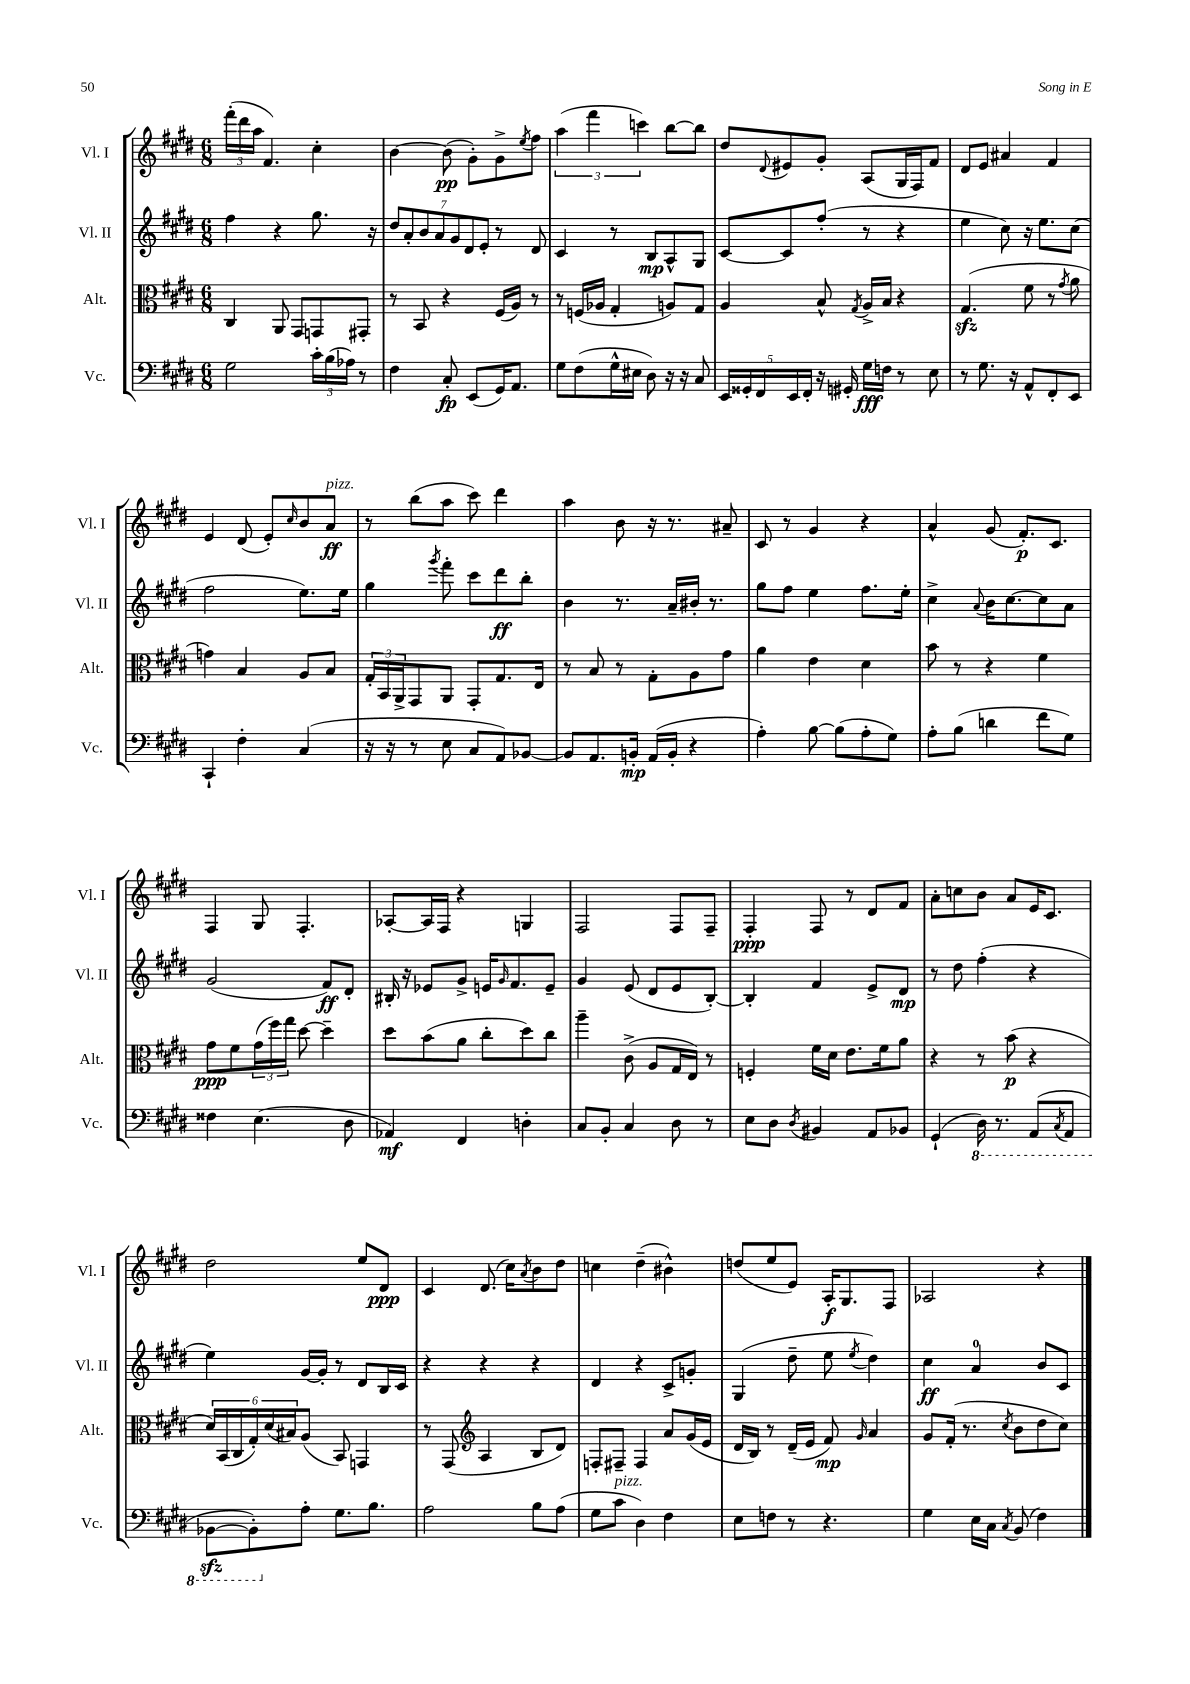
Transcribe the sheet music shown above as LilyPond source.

<<
\new StaffGroup <<
\new Staff = "s0" \with { instrumentName = "Vl. I" shortInstrumentName = "Vl. I" } {
    \clef treble \key e \major \numericTimeSignature \time 6/8
    \tuplet 3/2 { fis'''16-.( dis'''16 a''16 } fis'4.) cis''4-. |
    b'4~ b'8\pp( gis'8-.) gis'8-> \acciaccatura { e''8 } fis''8 |
    \tuplet 3/2 { a''4( fis'''4 c'''4) } b''8~ b''8 |
    dis''8 \appoggiatura { dis'8 } eis'8 gis'8-. a8( gis16 fis16) fis'8 |
    dis'8 e'8 ais'4 fis'4 |
    e'4 dis'8( e'8-.) \grace { cis''16 } b'8 a'8\ff^\markup { \italic "pizz." } |
    r8 b''8( a''8 cis'''8) dis'''4 |
    a''4 b'8 r16 r8. ais'8-- |
    cis'8 r8 gis'4 r4 |
    a'4-^ gis'8( fis'8.-.\p) cis'8. |
    fis4 gis8 fis4.-. |
    aes8~-. aes16 fis16 r4 g4 |
    fis2 fis8 fis8-- |
    fis4-.\ppp fis8 r8 dis'8 fis'8 |
    a'8-. c''8 b'8 a'8 e'16 cis'8. |
    dis''2 e''8 dis'8\ppp |
    cis'4 dis'8.( cis''16) \acciaccatura { a'8 } b'8 dis''8 |
    c''4 dis''4--( bis'4-^) |
    d''8( e''8 e'8) a16-.\f gis8. fis8 |
    aes2 r4 \bar "|." |
}
\new Staff = "s1" \with { instrumentName = "Vl. II" shortInstrumentName = "Vl. II" } {
    \clef treble \key e \major \numericTimeSignature \time 6/8
    fis''4 r4 gis''8. r16 |
    \tuplet 7/4 { dis''8 a'8-. b'8 a'8 gis'8 dis'8 e'8-. } r8 dis'8 |
    cis'4 r8 b8\mp a8-^ gis8 |
    cis'8~ cis'8 fis''8-.( r8 r4 |
    e''4 cis''8) r16 e''8. cis''8( |
    fis''2 e''8.) e''16 |
    gis''4 \acciaccatura { gis'''8 } fis'''8-. cis'''8 dis'''8\ff b''8-. |
    b'4 r8. a'16-- bis'16-. r8. |
    gis''8 fis''8 e''4 fis''8. e''16-. |
    cis''4-> \appoggiatura { a'8 } b'16 cis''8.~ cis''8 a'8 |
    gis'2( fis'8\ff) dis'8-. |
    bis16-. r16 ees'8 gis'8-> e'16 \grace { gis'16 } fis'8. e'8-- |
    gis'4 e'8( dis'8 e'8 b8~-.) |
    b4-. fis'4 e'8-> dis'8\mp |
    r8 dis''8 fis''4-.( r4 |
    e''4) gis'16~ gis'16-. r8 dis'8 b16 cis'16 |
    r4 r4 r4 |
    dis'4 r4 cis'8-> g'8-. |
    gis4( dis''8-- e''8 \acciaccatura { e''8 } dis''4) |
    cis''4\ff a'4-0 b'8 cis'8 \bar "|." |
}
\new Staff = "s2" \with { instrumentName = "Alt." shortInstrumentName = "Alt." } {
    \clef alto \key e \major \numericTimeSignature \time 6/8
    cis4 a,8 gis,8 g,8 gis,8-. |
    r8 b,8 r4 fis16( a16) r8 |
    r8 f16( aes16 gis4-. a8) gis8 |
    a4 b8-^ \acciaccatura { gis8 } a16-> b16 r4 |
    gis4.\sfz( fis'8 r8 \acciaccatura { gis'8 } a'8 |
    g'4) b4 a8 b8 |
    \tuplet 3/2 { gis16-. b,16 a,16-> } gis,8 a,8 gis,8-. gis8. e16 |
    r8 b8 r8 gis8-. a8 gis'8 |
    a'4 e'4 dis'4 |
    b'8 r8 r4 fis'4 |
    gis'8\ppp fis'8 \tuplet 3/2 { gis'16( fis''16) gis''16 } dis''8~ dis''4-- |
    dis''8 b'8( a'8 cis''8-. dis''8) cis''8 |
    a''4-- cis'8->( a8 gis16 e16) r8 |
    f4-. fis'16 dis'16 e'8. fis'16 a'8 |
    r4 r8 b'8\p( r4 |
    \tuplet 6/4 { dis'16) b,16( cis16 gis16-.) dis'16( bis16) } a8( b,8) g,4 |
    r8 gis,8( \clef treble a4 b8 dis'8) |
    f8-. fis8-- fis4 a'8 gis'16( e'16 |
    dis'16 b16) r8 dis'16--( e'16 fis'8\mp) \grace { gis'16 } a'4 |
    gis'8 fis'16-.( r8. \acciaccatura { cis''8 } b'8 dis''8 cis''8) \bar "|." |
}
\new Staff = "s3" \with { instrumentName = "Vc." shortInstrumentName = "Vc." } {
    \clef bass \key e \major \numericTimeSignature \time 6/8
    gis2 \tuplet 3/2 { cis'16-. b16( aes16) } r8 |
    fis4 cis8-.\fp e,8( gis,16) a,8. |
    gis8 fis8( gis16-^ eis16 dis8) r16 r16 cis8 |
    \tuplet 5/4 { e,16 gisis,16-. fis,16 e,16 fis,16-. } r16 gis,16-. gis16\fff f16 r8 e8 |
    r8 gis8. r16 a,8-^ fis,8-. e,8 |
    cis,4-! fis4-. cis4( |
    r16 r16 r8 e8 cis8 a,8) bes,8~ |
    bes,8 a,8. b,16-.\mp a,16( b,16-. r4 |
    a4-.) b8~ b8( a8-. gis8) |
    a8-. b8( d'4 fis'8 gis8) |
    fisis4 e4.( dis8 |
    aes,4\mf) fis,4 d4-. |
    cis8 b,8-. cis4 dis8 r8 |
    e8 dis8 \acciaccatura { dis8 } bis,4 a,8 bes,8 |
    gis,4-!( \ottava #-1 dis,16) r8. a,,8( \acciaccatura { cis,8 } a,,8 |
    bes,,8~\sfz bes,,8-.) \ottava #0 a8-. gis8. b8. |
    a2 b8 a8( |
    gis8 cis'8^\markup { \italic "pizz." } dis4) fis4 |
    e8 f8 r8 r4. |
    gis4 e16 cis16 \acciaccatura { cis8 } b,8( fis4) \bar "|." |
}
>>
>>
\layout { \context { \Score \remove "Bar_number_engraver" } }
